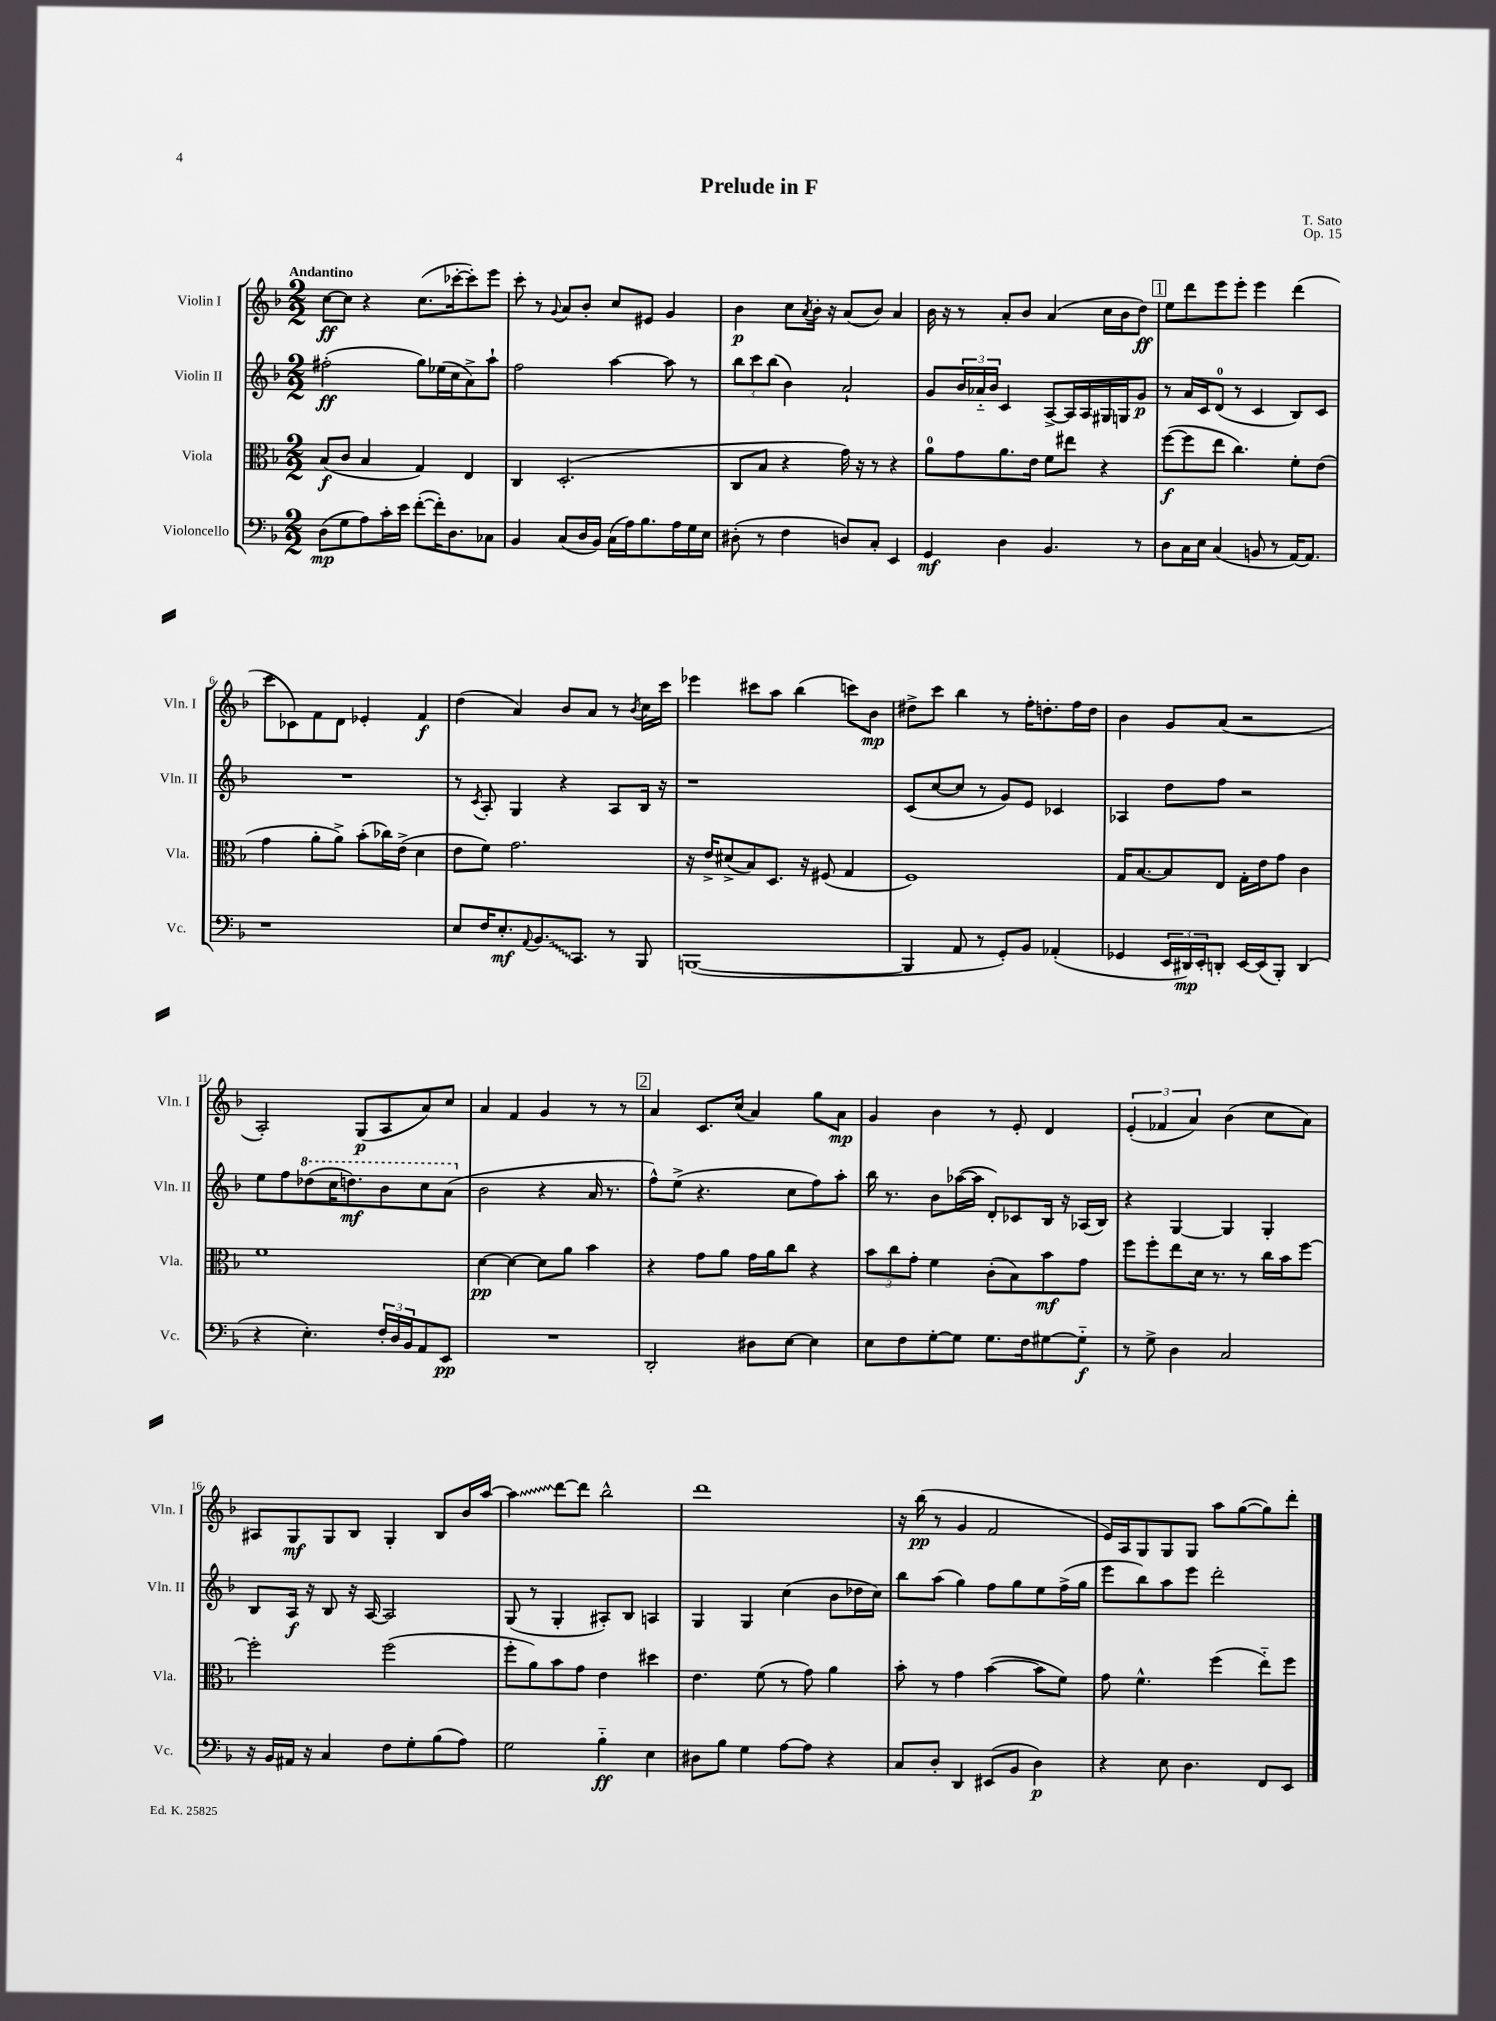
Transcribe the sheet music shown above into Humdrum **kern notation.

**kern	**kern	**kern	**kern
*staff4	*staff3	*staff2	*staff1
*clefF4	*clefC3	*clefG2	*clefG2
*k[b-]	*k[b-]	*k[b-]	*k[b-]
*M2/2	*M2/2	*M2/2	*M2/2
(8D\L	(8B-/L	(2ff#'\	[8cc\L
8G\	8c/J	.	8cc\]J
8A\)	4B-/	.	4r
16c'\L	.	.	.
16e\JJ	.	.	.
([8f'\L	4G/)	8gg\L)	(8.cc\L
16f'\]K)	.	(16ee-\L	.
8.D\	.	16cc\J	[16ccc-'\k
.	4E/	8a^\)	8ccc-'\])
8C-\J	.	8aa`\J	8eee\J
=	=	=	=
4BB-/	4C/	2ff\	8ccc'\
.	.	.	8r
.	.	.	8qqg/
(8C/L	(2.D'/	.	8a/L
16D/L	.	.	8b-'/J
16BB-/JJ)	.	.	.
(16C\LL	.	[4aa\	8cc/L
16A\J)	.	.	.
8.B-\	.	.	8e#/J
.	.	8aa\]	4g/
16A\L	.	.	.
16G\	.	8r	.
16E\JJ	.	.	.
=	=	=	=
(8D#'\	8C/L	12bb-\L	4b-\
.	.	12ccc\	.
8r	8B-/J	.	.
.	.	(12bb-\J	.
4F\	4r	4b-\)	8cc\L
.	.	.	8qa/
.	.	.	16b-'\Jk
.	.	.	16r
8D/L)	16g\)	2a`/	(8a/L
.	16r	.	.
8C'/J	8r	.	8b-/J)
4EE/	4r	.	4a/
=	=	=	=
4GG/	8a\L	8g/L	16b-\
.	.	.	16r
.	8g\	24b-/L	8r
.	.	24a-'~/	.
.	.	24b-/JJ	.
4D\	8.a\	4c/	8a'/L
.	.	.	8b-/J
.	16e\Jk	.	.
4.BB-/	8f\L	[8A^/L	(4a/
.	8ee#\J	16A/]L	.
.	.	16A/	.
.	4r	16G#/	16cc\LL
.	.	16G/J	16b-\J
8r	.	8g/J	8dd\J)
=	=	=	=
8D\L	([8ff\L	8r	8ee\L
16C\L	8ff\]	16a/LL	8ddd\
16E\JJ	.	16c/J	.
(4C/	8ee\J	(8d/J	8eee\
.	4.cc\)	8r	8eee'\J
8BB/	.	4c/	4eee\
8r	.	.	.
[16AA/LK)	8f'\L	8B-/L)	(4ddd\
8.AA/]J	.	.	.
.	(8e\J	8c/J	.
=	=	=	=
1r	4g\	1r	8ccc\L
.	.	.	8c-\)
.	8a'\L	.	8f\
.	8a^\J)	.	8d\J
.	(8b-'\L	.	4e-'/
.	16cc-\L)	.	.
.	(16e^\JJ	.	.
.	4d\	.	4f/
=	=	=	=
8E/L	8e\L	8r	(4dd\
.	.	8qc/	.
16F/K	8f\J)	8A'/	.
8.E'/	.	.	.
.	2.g\	4G/	4a/)
8qqAA/	.	.	.
8.BB-/	.	.	.
.	.	4r	8b-/L
8.CC/J	.	.	.
.	.	.	8a/J
8r	.	8A/L	8r
.	.	.	8qb-/
8BBB-/	.	16B-/Jk	16cc\LL
.	.	16r	16ccc\JJ
=	=	=	=
([1BBB	16r	1r	4eee-\
.	16e^/LK	.	.
.	(8d#^/	.	.
.	8B-/)	.	8ccc#\L
.	8.D/J	.	8aa\J
.	.	.	(4bb-\
.	16r	.	.
.	(8F#/	.	.
.	4G/	.	8ccc\L)
.	.	.	8b-\J
=	=	=	=
4BBB/]	1F)	(8c/L	8dd#^\L
.	.	[8cc/	8ccc\J
8AA/	.	8cc/]J	4bb-\
8r	.	8r	.
8GG'/L)	.	8g/L)	8r
8BB-/J	.	8e/J	16ff'\LK
.	.	.	8.dd'\
(4AA-'/	.	4c-/	.
.	.	.	16ff\L
.	.	.	16dd\JJ
=	=	=	=
4GG-/	16G/LK	4A-/	4b-\
.	[8.B-/	.	.
24EE/LL	8B-/]	8dd\L	8g/L
24DD#/)	.	.	.
24EE'/J	.	.	.
8DD'/J	8E/J	8ff\J	(8a/J
[16EE/LL	16G'\LL	2r	2r
(16EE/]J	16e\J	.	.
8BBB-'/J)	8g\J	.	.
(4DD/	4c\	.	.
=	=	=	=
4r	1f	8ee\L	2A'/)
.	.	8ff\	.
4.E'\)	.	(8ddd-\	.
.	.	16ccc\K	.
.	.	8.ddd\)	.
.	.	.	(8G/L
24F'/LL	.	8bb-\	8A/
24D/	.	.	.
24BB-/J	.	.	.
8AA/	.	8ccc\	8a/)
8EE/J	.	(8aa\J	8cc/J
=	=	=	=
1r	[4d\	2b-\	4a/
.	4d\_	.	4f/
.	8d\]L	4r	4g/
.	8a\J	.	.
.	4b-\	16a/	8r
.	.	8.r	.
.	.	.	8r
=	=	=	=
2DD'/	4r	8ff^^\L)	4a/
.	.	(8ee^\J	.
.	8g\L	4.r	8.c/L
.	8a\J	.	.
.	.	.	(16cc/Jk
8D#\L	16g\LL	.	4a/)
.	16a\J	.	.
[8E\J	8cc\J	8cc\L	.
4E\]	4r	8ff\)	8gg\L
.	.	8aa'\J	8a\J
=	=	=	=
8E\L	12b-\L	16bb-\	4g/
.	.	8.r	.
.	12cc\	.	.
8F\	.	.	.
.	12g'\J	.	.
[8G'\	4f\	8b-\L	4b-\
8G\]J	.	([16aa-\L	.
.	.	16aa-\]JJ	.
8.G\L	(8c'\L	8d'/L)	8r
.	8B-\)	8c-/	8e'/
16F\k	.	.	.
[8G#\	8b-\	16B-/Jk	4d/
.	.	16r	.
8G#'~\]J	8g\J	(16A-/LL	.
.	.	16B-/JJ)	.
=	=	=	=
8r	8ff\L	4r	(6e'/
8G^\	8ff'\	.	.
.	.	.	6f-/
4D\	8ee\	[4G/	.
.	.	.	6a/)
.	16d\Jk	.	.
.	8.r	.	.
2C/	.	4G/]	(4b-\
.	8r	.	.
.	16cc\LL	4G'/	8cc\L
.	16b-\J	.	.
.	[8ff\J	.	8a\J)
=	=	=	=
16r	2ff'\]	8B-/L	8A#/L
16BB-/LL	.	.	.
16AA#/JJ	.	16A/Jk	8G/
16r	.	16r	.
4C/	.	8B-/	8G/
.	.	16r	8B-/J
.	.	[16A/	.
8F\L	(2ff\	2A/]	4G'/
8G'\	.	.	.
(8B-\	.	.	8B-/L
8A\J)	.	.	16b-/L
.	.	.	[16aa/JJ
=	=	=	=
2G\	8ff'\L	(8G/	4aa\]
.	8a\)	8r	.
.	8b-\	4G'/	[8ddd\L
.	8g\J	.	8ddd\]J
4B-'~\	4e\	8A#'/L)	2bb-^^\
.	.	8B-/J	.
4E\	4dd#\	4A/	.
=	=	=	=
8D#\L	4.e\	4G/	1ddd
8B-\J	.	.	.
4G\	.	4G/	.
.	(8f\	.	.
[8A\L	8r	(4cc\	.
8A\]J	8g\)	.	.
4r	4a\	8b-\L	.
.	.	16dd-\L	.
.	.	16cc\JJ)	.
=	=	=	=
8C/L	8b-'\	8bb-\L	16r
.	.	.	(16bb-\
8D'/J	8r	(8aa\J	8r
4DD/	4g\	4gg\)	4g/
(8EE#/L	([4b-\	8ff\L	2f/
8BB-/J	.	8gg\	.
4D\)	8b-\]L	8ee\	.
.	8f\J)	(16ff^\L	.
.	.	16gg\JJ	.
=	=	=	=
4r	8g\	8eee\L	16e/LL)
.	.	.	16A/J
.	4.f^^\	8bb-\)	8G/
8E\	.	8aa\	8G/
4.D\	.	8eee\J	8G/J
.	(4ff\	2ddd'\	8aa\L
.	.	.	([8gg\
8FF/L	8ee'~\L)	.	8gg\])
8EE/J	8ff\J	.	8ddd'\J
==	==	==	==
*-	*-	*-	*-
